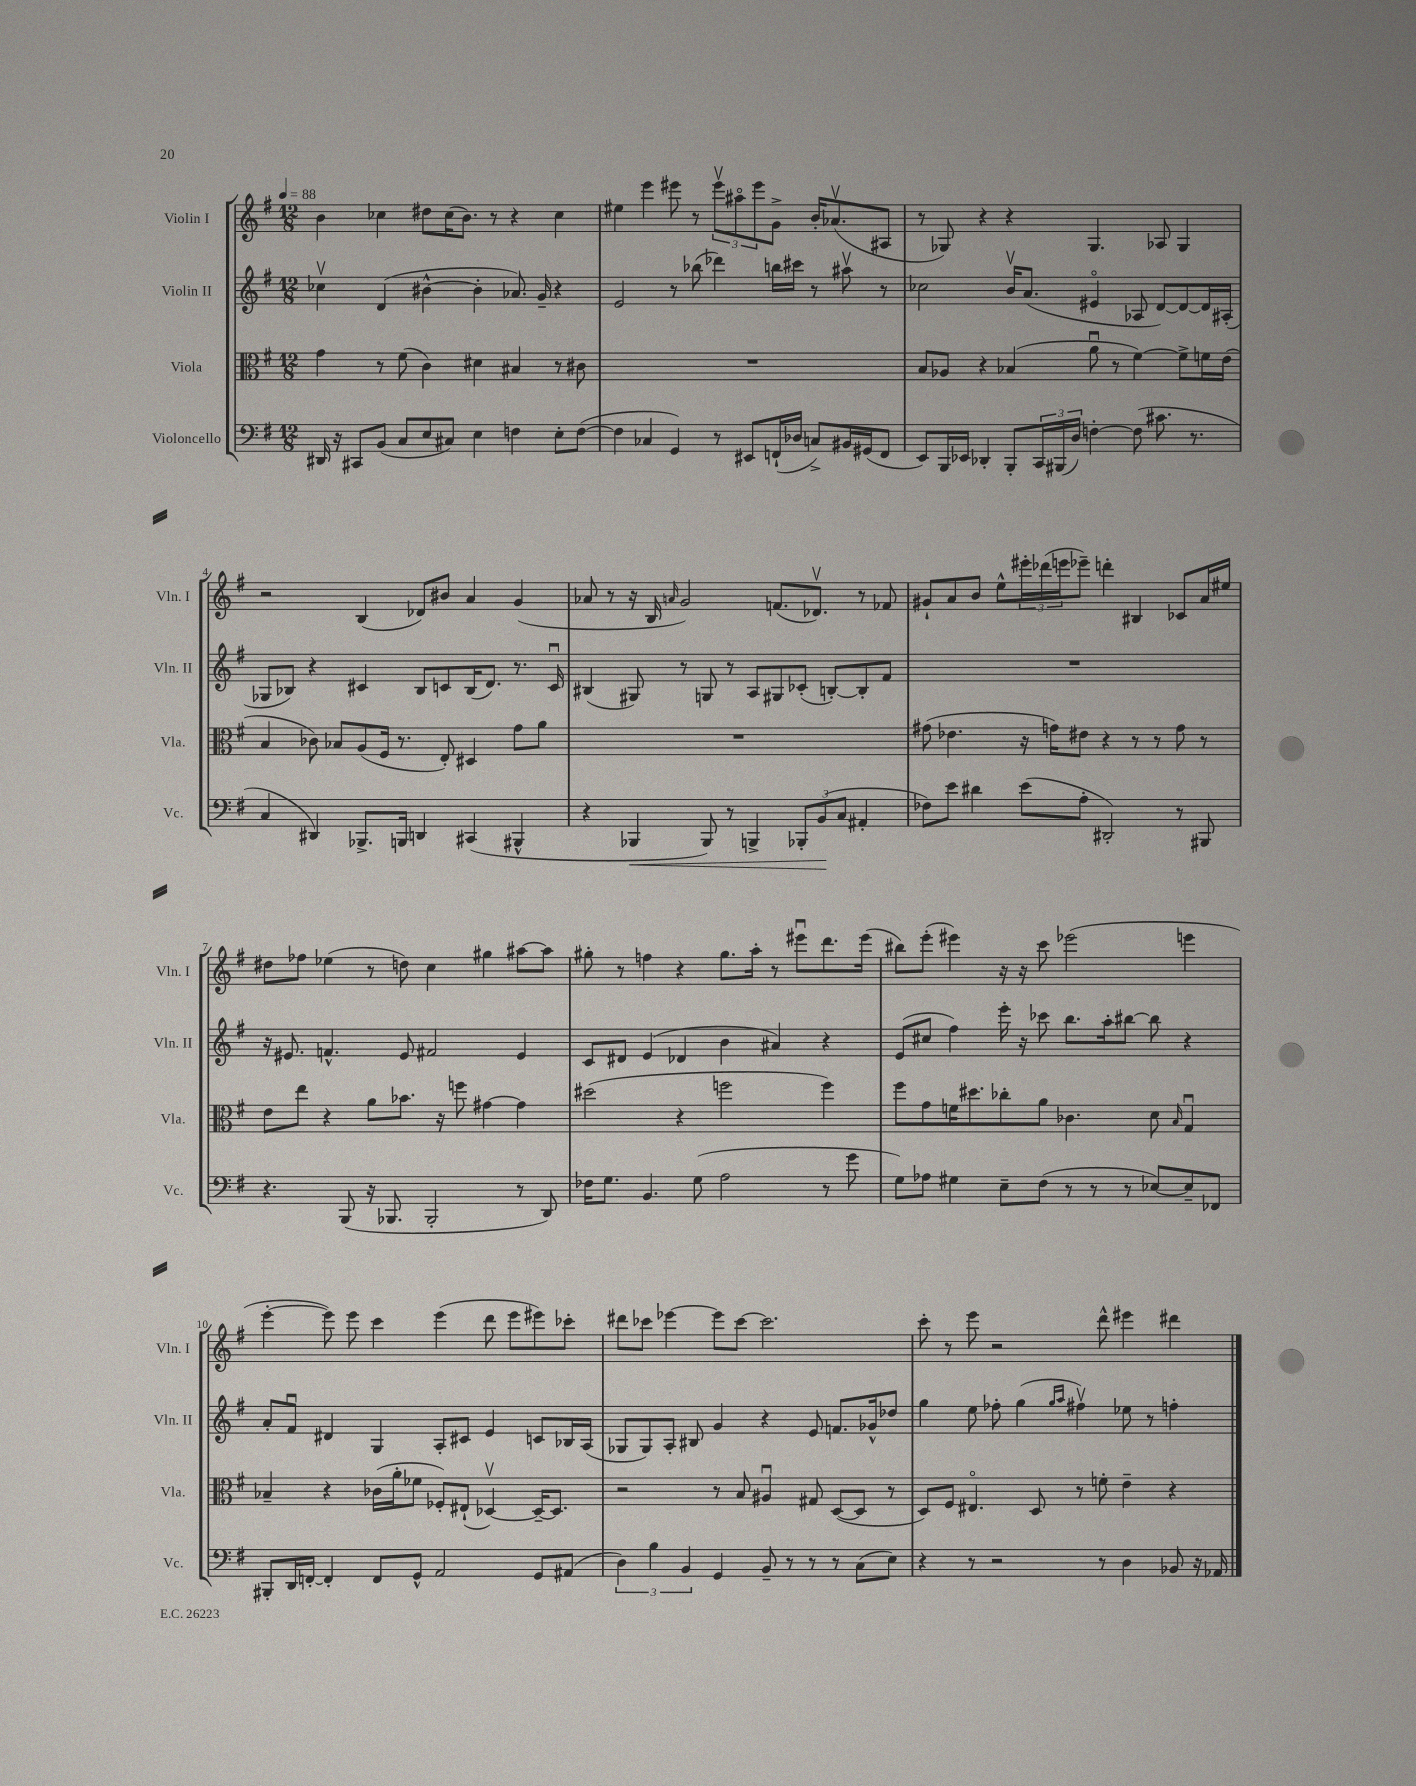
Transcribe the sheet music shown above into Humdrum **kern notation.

**kern	**kern	**kern	**kern
*staff4	*staff3	*staff2	*staff1
*clefF4	*clefC3	*clefG2	*clefG2
*k[f#]	*k[f#]	*k[f#]	*k[f#]
*M12/8	*M12/8	*M12/8	*M12/8
*MM88	*MM88	*MM88	*MM88
16DD#/	4g\	4cc-v\	4b\
16r	.	.	.
8CC#/L	.	.	.
(8BB/J	8r	(4d/	4cc-\
8C/L	(8f#\	.	.
8E/	4c\)	[4b#^^\	8dd#\L
8C#/J)	.	.	(16cc-\K
.	.	.	8.b\J)
4E\	4d#\	4b#'\]	.
.	.	.	8r
4F\	4B#/	8.a-/)	4r
.	.	16g~/	.
8E'\L	8r	4r	4cc-\
([8F\J	8c#\	.	.
=	=	=	=
4F\]	1.r	2e/	4ee#\
4C-/	.	.	4eee\
4GG/)	.	8r	8eee#\
.	.	(8bb-\	8r
8r	.	4ddd-\)	12eee#v\L
.	.	.	12aa#o\
8EE#/L	.	.	.
.	.	.	12eee#\
(16FF`/L	.	16bb\LL	8g^\J
16D-/JJ	.	16ccc#\JJ	.
8C^/L)	.	8r	16b'/LK
.	.	.	(8.a-v/
16BB#/L	.	8aa#v\	.
(16GG#/J	.	.	.
8FF/J	.	8r	8A#/J
=	=	=	=
8EE/L)	8B/L	2cc-\	8r
16BBB/L	8A-/J	.	8G-/)
16EE-/JJ	.	.	.
4DD-'/	4r	.	4r
8BBB'/L	(4B-/	16bv/LK	4r
.	.	(8.a/J	.
24CC/L	.	.	.
(24BBB#/	.	.	.
24D/JJ)	.	.	.
[4F'\	8au\	4e#o/	4.G-/
.	8r	.	.
(8F\]	[4f#\)	8A-/	.
8.c#\	.	[8d/L)	8A-/
.	8f#^\]L	8d/_	4G-/
8.r	.	.	.
.	16f\L	16d/]L	.
.	(16e\JJ	(16A#'/JJ	.
=	=	=	=
4C/	4B/	8G-/L	2r
.	.	8B-/J)	.
4DD#/)	8c-\)	4r	.
.	8B-/L	.	.
8.BBB-^/L	(8A/	4c#/	(4B/
.	16F#/Jk	.	.
16BBB/Jk	8.r	.	.
4DD/	.	8B-/L	8d-/L)
.	8E'/)	8c/	8b#/J
(4CC#/	4D#/	(16B-/K	4a/
.	.	8.d/J)	.
4BBB#^^/	8g\L	8.r	(4g/
.	8a\J	.	.
.	.	16cu/	.
=	=	=	=
4r	1.r	(4B#/	8a-/
.	.	.	8r
4BBB-/	.	8G#/)	16r
.	.	.	16B/
.	.	.	16qqa/
.	.	8r	2g/)
8BBB-/)	.	8G/	.
8r	.	8r	.
4BBB^/	.	8A/L	.
.	.	8G#/	(8.f/L
12BBB-'/L	.	(8c-'/J	.
.	.	.	8.d-v/J)
(12BB/	.	.	.
.	.	[8B'/L)	.
12C/J	.	.	.
4AA#'/	.	8B'/]	8r
.	.	8f#/J	8f-/
=	=	=	=
8F-\L)	(8g#\	1.r	8g#`/L
8e\J	4.e-\	.	8a/
4d#\	.	.	8b/J
.	.	.	8ee^^\L
(8e\L	16r	.	24eee#'\L
.	.	.	(24ddd-\
.	16g\LK)	.	.
.	.	.	24eee\J
8A'\J	8e#\J	.	8eee-~\J)
2DD#'/)	4r	.	4ddd'\
.	8r	.	4B#/
.	8r	.	.
8r	8g\	.	8c-/L
8BBB#/	8r	.	16a/L
.	.	.	16ee#/JJ
=	=	=	=
4.r	8e\L	16r	8dd#\L
.	.	8.e#/	.
.	8ee\J	.	8ff-\J
.	4r	4.f^^/	(4ee-\
(8BBB/	.	.	.
16r	8a\L	.	8r
8.BBB-/	.	.	.
.	8.b-\J	8e#/	8dd\)
2BBB-'/	.	2f#/	4cc\
.	16r	.	.
.	8ff\	.	.
.	[4g#\	.	4gg#\
8r	4g#\]	4e#/	[8aa#\L
8DD/)	.	.	8aa#\]J
=	=	=	=
16F-\LK	(2dd#\	8c/L	8gg#'\
8.G\J	.	.	.
.	.	8d#/J	8r
4.BB/	.	(4e/	4ff\
.	4r	4d-/	4r
(8G\	.	.	.
2A\	2ff\	4b\	8.gg#\L
.	.	.	16aa'\Jk
.	.	4a#/)	8r
.	.	.	8eee#u\L
8r	4ff\)	4r	8.ddd\
8g\	.	.	.
.	.	.	(16eee#\Jk
=	=	=	=
8G\L)	8ff#\L	(8e/L	8bb#\L)
8A-\J	8g\	8cc#/J	(8eee'\J
4G#\	16f\K	4ff#\)	4eee#\)
.	8.dd#\	.	.
8E~\L	8cc-'\	16eee'\	16r
.	.	16r	16r
(8F#\J	8a\J	8ccc-\	8ccc\
8r	4.c-\	8.bb\L	(2eee-\
8r	.	.	.
.	.	16aa'\k	.
8r	.	[8bb#\J	.
[8E-/L)	8d\	8bb#\]	.
.	16qqB/	.	.
8E-~/]	4Gu/	4r	4eee\
8FF-/J	.	.	.
=	=	=	=
8BBB#'/L	4B-~/	8a'/L	[4eee'\
16DD/L	.	8f#u/J	.
[16FF'/JJ	.	.	.
4FF'/]	4r	4d#/	8eee\])
.	.	.	8eee\
8FF/L	(16c-\LL	4G/	4ccc\
.	16a'\J	.	.
8GG^^/J	8f-\J	.	.
2AA/	8F-'/L)	8A'/L	(4eee\
.	(8E#`/J	8c#/J	.
.	[4D-v/)	4e/	8ddd\
.	.	.	8eee\L
8GG/L	16D-~/_LK	8c/L	8eee#\)
.	8.D-/]J	.	.
(8AA#/J	.	16B-/L	8ccc-'\J
.	.	(16A/JJ	.
=	=	=	=
6D\)	2r	8G-/L	8ddd#\L
.	.	8G-/)	8ccc-\J
6B\	.	.	.
.	.	8A'/J	[4eee-\
6BB/	.	.	.
.	.	8B#/	.
4GG/	8r	4g/	8eee-\]L
.	8B/	.	[8ccc-\J
8BB~/	4A#u/	4r	2.ccc-\]
8r	.	.	.
8r	8G#/	8e/	.
8r	([8D/L	8.f/L	.
(8C\L	8D/]J	.	.
.	.	16g-^^/k	.
8E\J)	8r	8dd-/J	.
=	=	=	=
4r	8D/L)	4gg\	8ccc'\
.	8F#/J	.	8r
8r	4.E#o/	8ee\	8eee\
2r	.	8ff-'\	2r
.	.	(4gg\	.
.	8D/	.	.
.	.	16qqgg/LL	.
.	.	16qqaa/JJ	.
.	8r	4ff#v\)	.
8r	8f'\	.	8ddd^^\
4D\	4e~\	8ee-\	4eee#\
.	.	8r	.
8BB-/	4r	4ff'\	4ddd#\
16r	.	.	.
16AA-/	.	.	.
==	==	==	==
*-	*-	*-	*-
